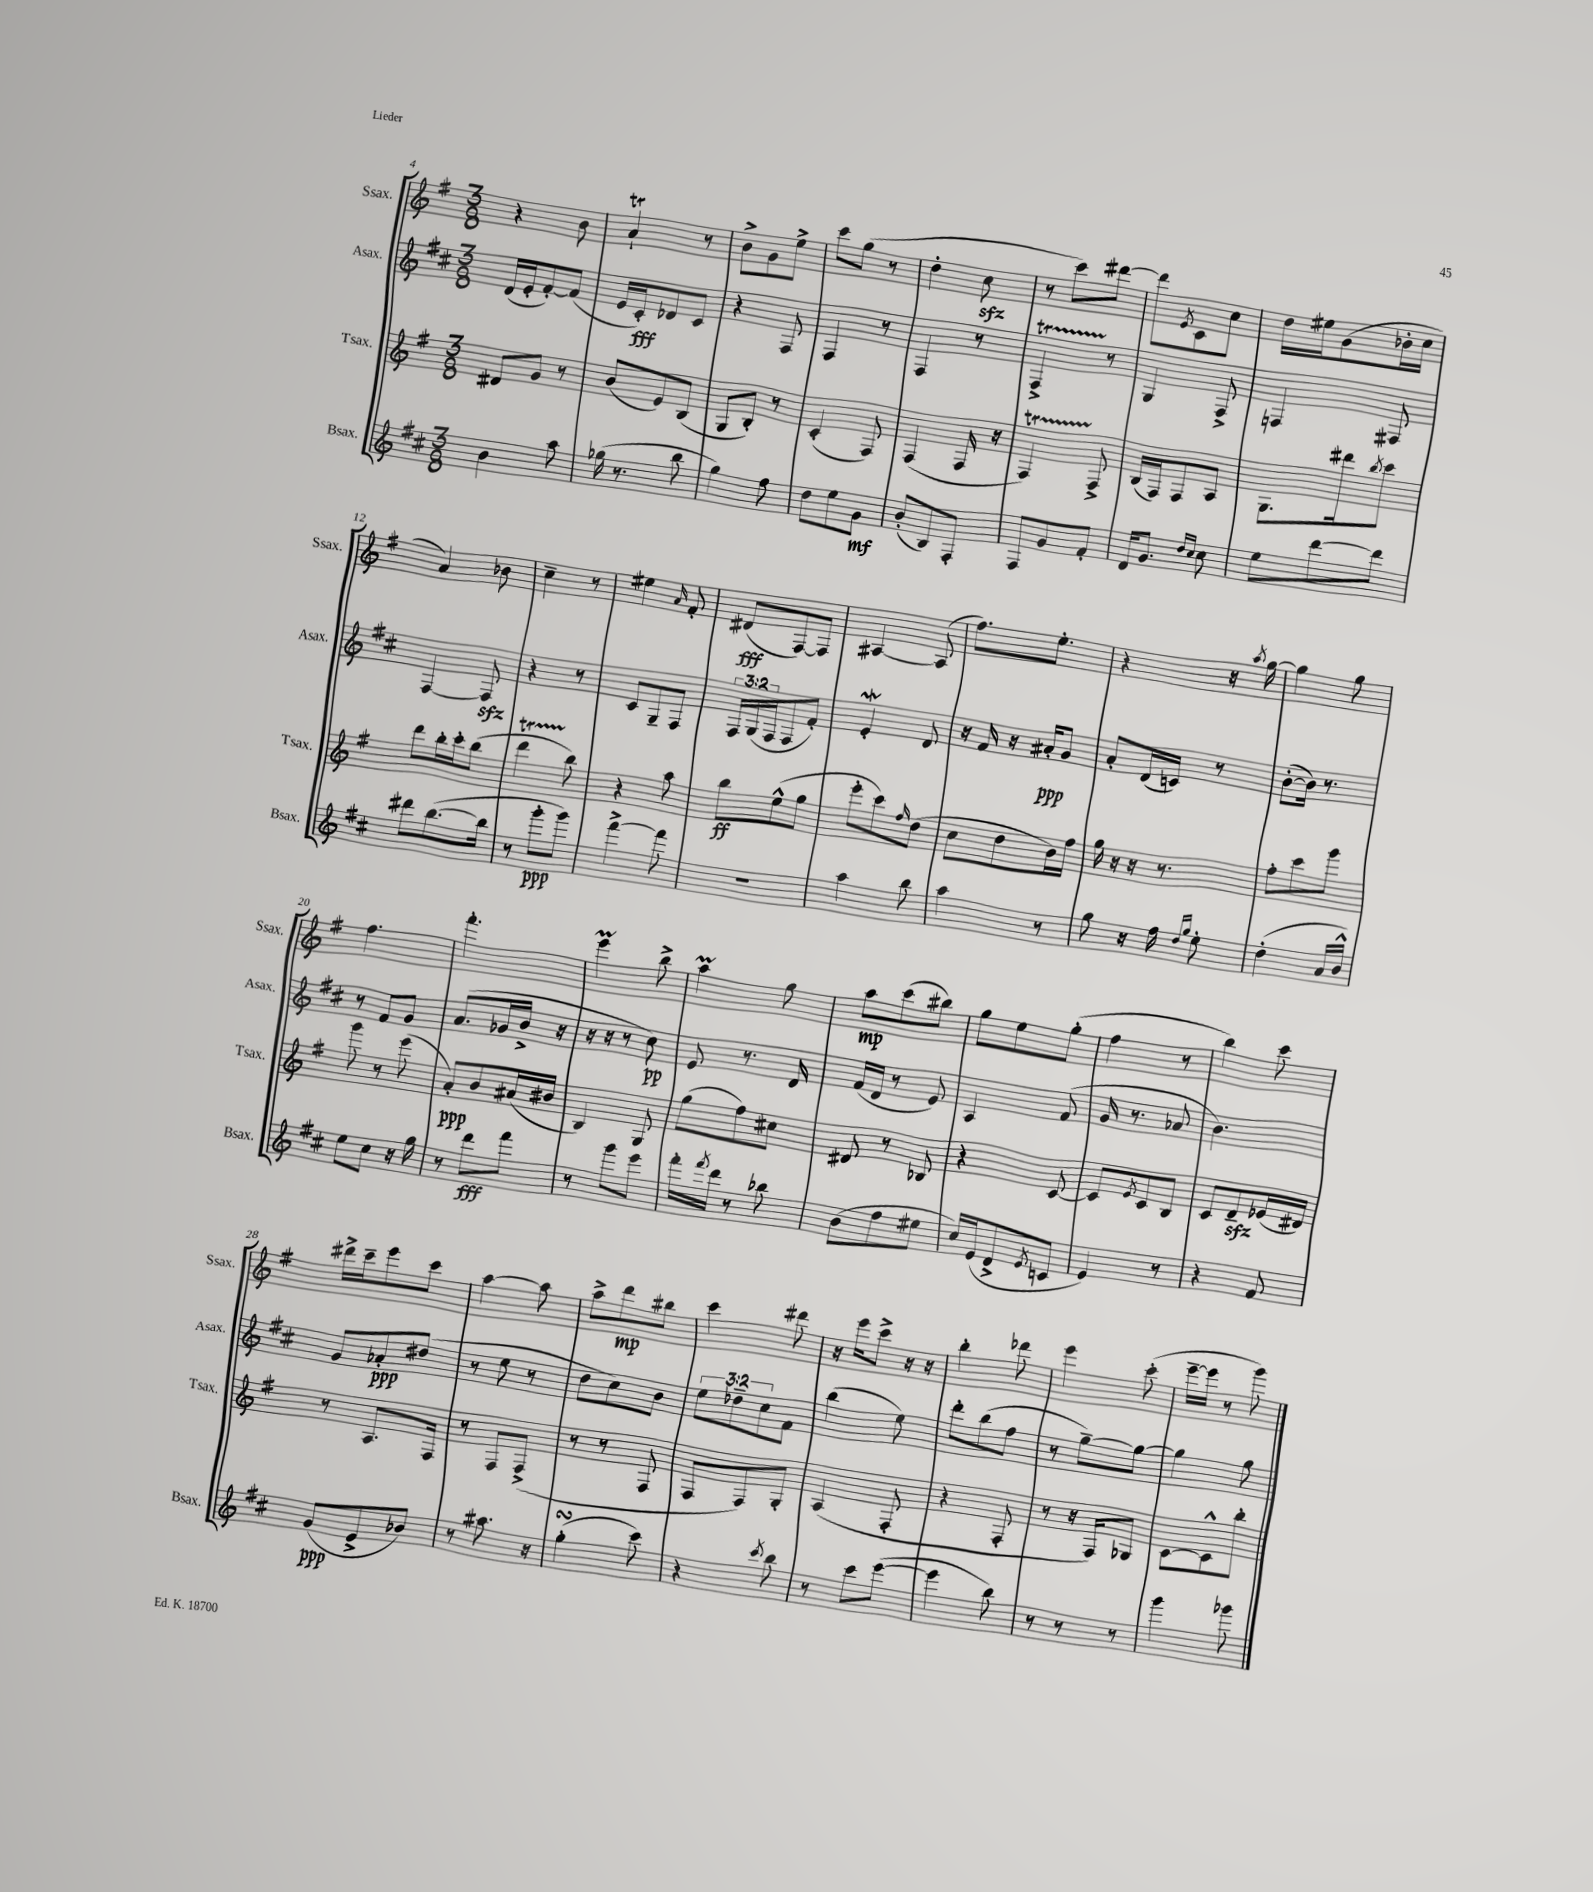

**kern	**kern	**kern	**kern
*staff4	*staff3	*staff2	*staff1
*clefG2	*clefG2	*clefG2	*clefG2
*k[f#c#]	*k[f#]	*k[f#c#]	*k[f#]
*M3/8	*M3/8	*M3/8	*M3/8
4b	8d#	(16d	4r
.	.	16e'	.
.	8g	[8f#')	.
8aa	8r	(8f#]	8b
=	=	=	=
(16gg-	(8b	16e	4a`
8.r	.	16c#')	.
.	8e)	8d-	.
8bb	(8B	8c#	8r
=	=	=	=
4gg)	8G	4r	8b^
.	8B')	.	8g
8ff#	8r	8F#	8ee^
=	=	=	=
8dd	(4c'	4F#	8ccc
8ee	.	.	(8gg
8g	8F#)	8r	8r
=	=	=	=
(8b'	(4F#	4F#	4dd'
8B)	.	.	.
8F#'	16F#	8r	8cc
.	16r	.	.
=	=	=	=
8F#	4F#)	4F#^	8r
8g	.	.	8ccc)
8f#'	8F#^	8r	[8ddd#
=	=	=	=
16d	(16B	4G	8ddd#]
8.g	16F#)	.	.
.	.	.	8qe
.	8F#	.	8c
16qqdd	.	.	.
16qqcc#	.	.	.
8cc#	8A	8F#^	8cc
=	=	=	=
8ee	8.G	4F	16dd
.	.	.	16ee#
[8ddd	.	.	(8g
.	16ddd#	.	.
.	8qbb	.	.
8ddd]	8ccc	8F#	16b-'
.	.	.	16cc
=	=	=	=
8ddd#	8ddd	[4F#	4a)
([8.bb	16bb'	.	.
.	16ccc'	.	.
.	(8bb	8F#]	8b-
16bb]	.	.	.
=	=	=	=
8r	4ddd	4r	4cc~
8ggg'	.	.	.
8ggg)	8bb)	8r	8r
=	=	=	=
[4fff#^	4r	8c#	4ee#
.	.	8G~	.
.	.	.	16qqa
8fff#]	8aa	8F#	8f#'
=	=	=	=
4.r	8bb	24F#	(8d#
.	.	(24G	.
.	.	24F#	.
.	(8ee^^	8F#	[8F#)
.	8gg	8f#')	8F#]
=	=	=	=
4aa	8eee'	4e'	[4A#
.	8ccc)	.	.
.	16qqff#	.	.
8bb	(8dd	8d	(8A#]
=	=	=	=
4aa	8cc	16r	8.ff#)
.	.	16f#	.
.	8dd	16r	.
.	.	16a#'	8.ee'
8r	16b)	8g	.
.	16ff#	.	.
=	=	=	=
8gg	16gg	8a'	4r
.	16r	.	.
16r	16r	(16d	.
16ff#	8.r	16c)	.
16qqdd	.	.	.
16qqgg	.	.	.
8ee'	.	8r	16r
.	.	.	8qaa
.	.	.	[16gg
=	=	=	=
(4dd'	8ff#'	([8b'	4gg]
.	8ccc	16b])	.
.	.	8.r	.
16a	8ggg	.	8gg
16b^^)	.	.	.
=	=	=	=
8ee	8ggg	8r	4.ff#
8cc#	8r	8f#	.
16r	(8eee	8g	.
16gg	.	.	.
=	=	=	=
8r	8a')	(8.a	4.fff#'
8ddd	8b	.	.
.	.	16g-	.
8fff#	(16a#	16b^	.
.	16b#	16r	.
=	=	=	=
8r	4B)	16r	4eee
.	.	16r	.
8ggg	.	8r	.
8eee	8G	8cc#)	8bb^
=	=	=	=
16fff#'	(8gg	8e	4aa
8qfff#	.	.	.
16ddd	.	.	.
8r	8ff#)	8.r	.
8bb-	8cc#	.	8gg
.	.	16d	.
=	=	=	=
(8b	8d#	(16f#	8aa
.	.	16d	.
8ff#	8r	8r	(8ccc
8ee#	8B-	8e)	8bb#)
=	=	=	=
16cc#)	4r	4A	8gg
(16e	.	.	.
8d^	.	.	8ee
8qe	.	.	.
8c	[8c	(8f#	(8gg'
=	=	=	=
4e)	8c]	16g	4ff#
.	.	8.r	.
.	8qe	.	.
.	8c	.	.
8r	8B	8a-	8r
=	=	=	=
4r	8c	4.b)	4bb)
.	8d~	.	.
8f#	(16e-	.	8ccc
.	16d#)	.	.
=	=	=	=
(8g	8r	8g	16ddd#^
.	.	.	16ccc~
8e^	8.A	8a-'	8eee
8b-)	.	(8dd#	8ccc
.	16F#	.	.
=	=	=	=
8r	8r	8r	[4aa
8.aa#	8F#	8ee	.
.	(8F#^	8r	8aa]
16r	.	.	.
=	=	=	=
(4gg'	8r	8dd	8aa^
.	8r	8cc#)	8ddd
8ccc#)	8F#	8b	8bb#
=	=	=	=
4r	8F#	12ee	4ccc
.	.	12dd-~	.
.	8F#)	.	.
.	.	12cc#	.
8qccc#	.	.	.
8bb	8G'	8f#	8ddd#
=	=	=	=
8r	(4A	(4bb	16r
.	.	.	16eee
8ccc#	.	.	8ccc^
([8eee	8F#'	8ee)	16r
.	.	.	16r
=	=	=	=
4eee]	4r	8ddd'	4bb'
.	.	(8bb	.
8bb)	8F#'	8ff#	8ddd-
=	=	=	=
8r	8r	8r	4eee
8r	16r	[8gg~)	.
.	16F#)	.	.
8r	8G-	8gg_	(8ccc'
=	=	=	=
4ggg	[8c	4gg]	[16eee~
.	.	.	16eee]
.	8c^^]	.	8r
8ggg-	8bb'	8gg	8ggg)
==	==	==	==
*-	*-	*-	*-
